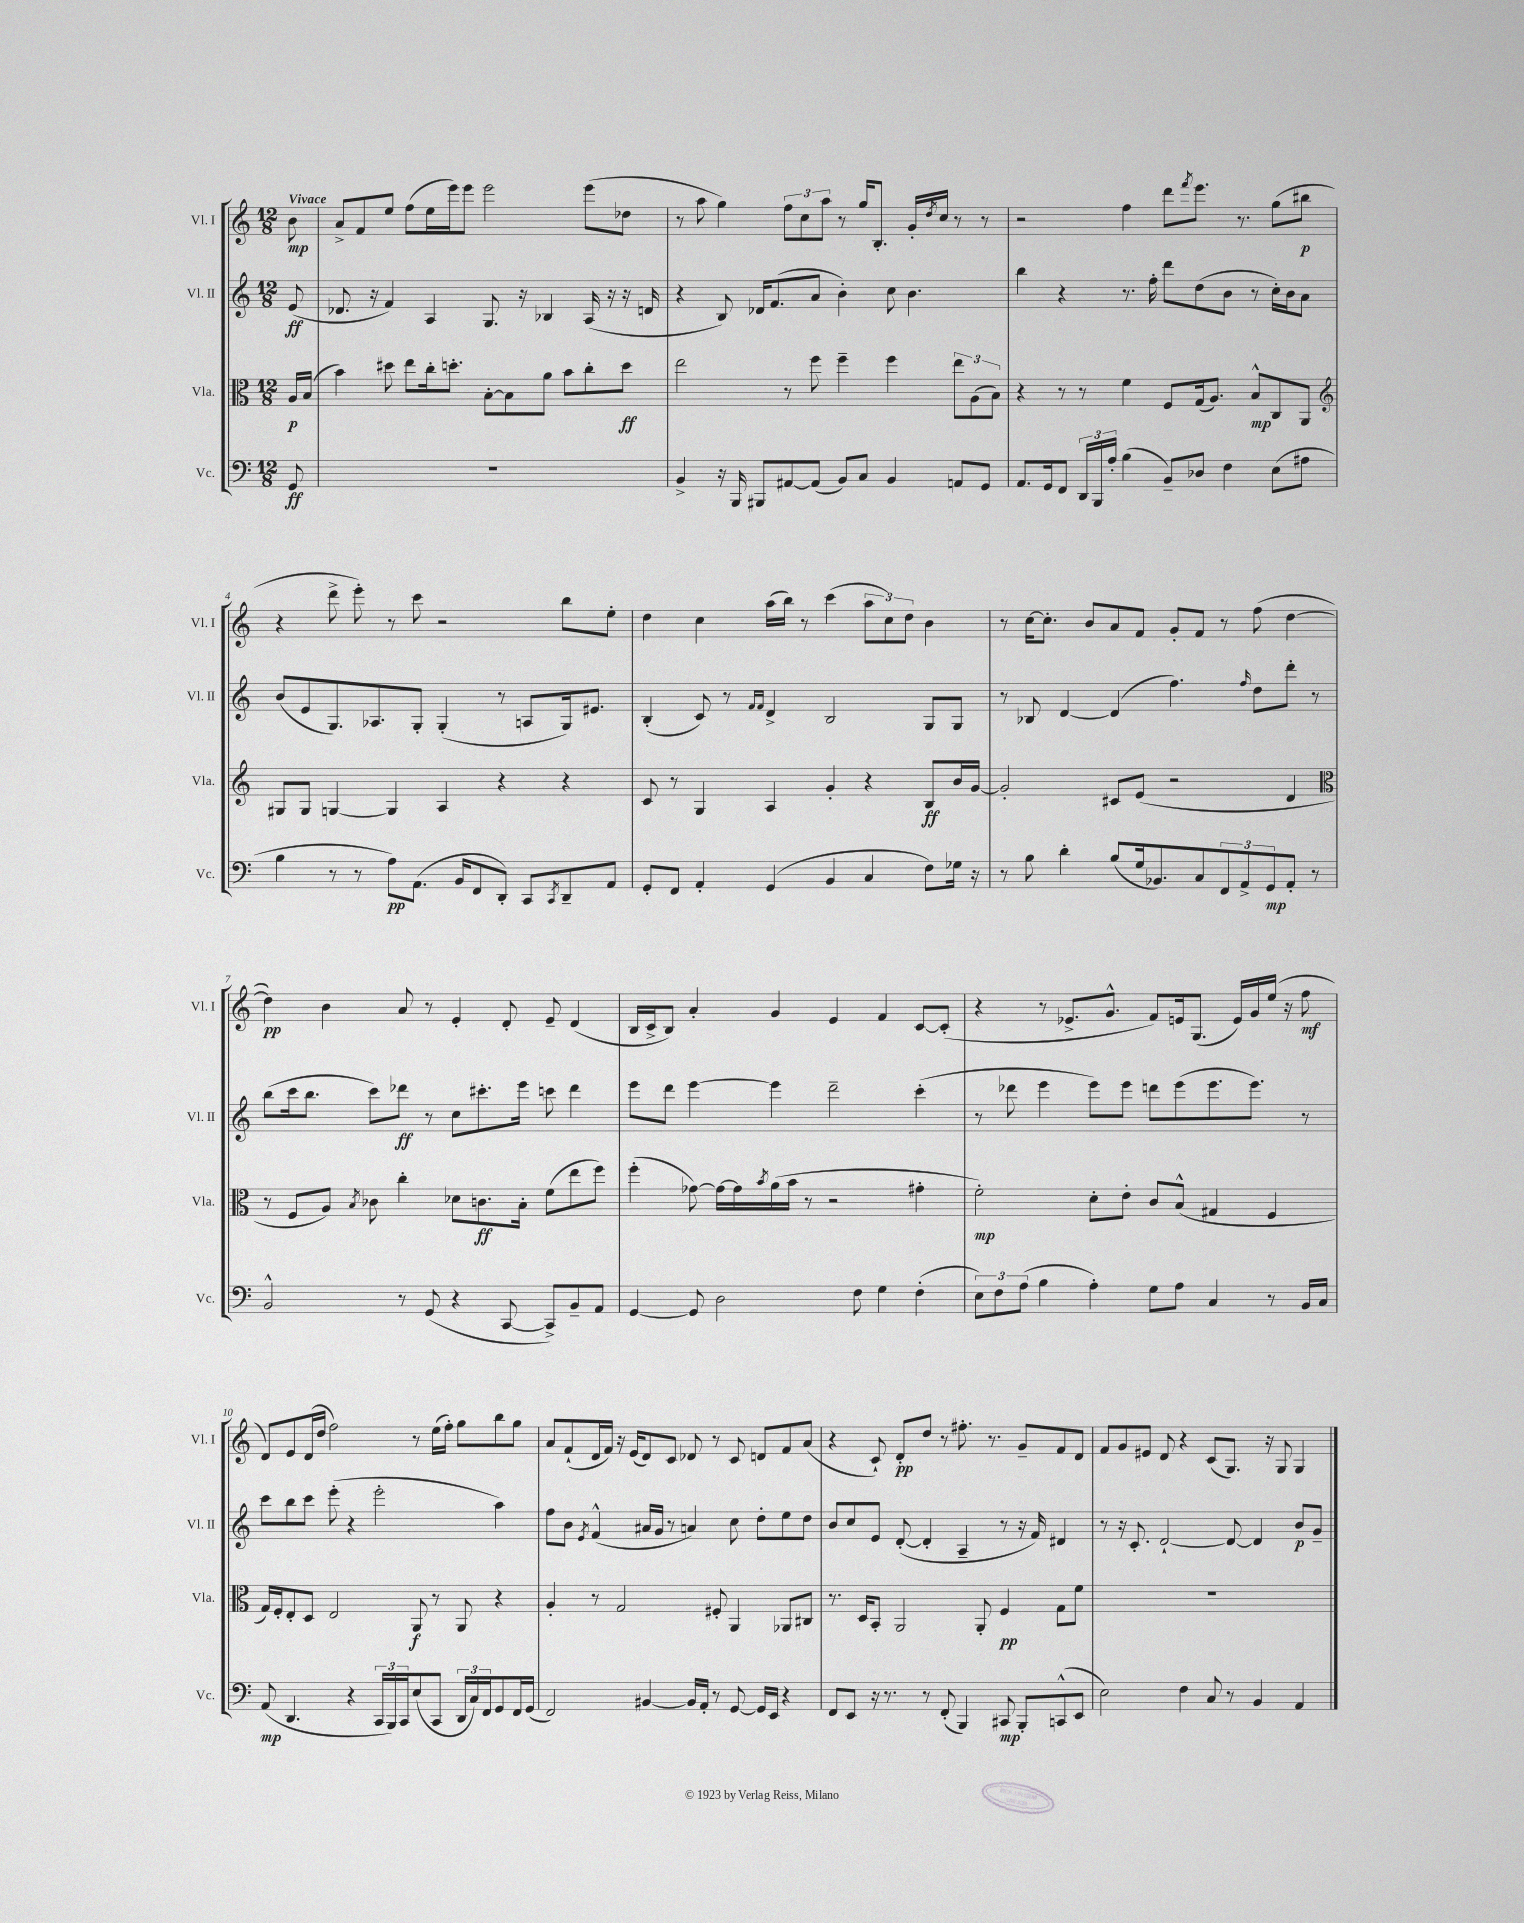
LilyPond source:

<<
\new StaffGroup <<
\new Staff = "s0" \with { instrumentName = "Vl. I" shortInstrumentName = "Vl. I" } {
    \clef treble \key c \major \numericTimeSignature \time 12/8 \partial 8 \tempo "Vivace"
    b'8\mp |
    a'8-> f'8 e''8 f''8( e''16 e'''16) e'''8 e'''2 e'''8( des''8 |
    r8 a''8 g''4) \tuplet 3/2 { f''8 c''8 a''8 } r8 g''16 b8.-. g'16-. \acciaccatura { d''8 } c''16 r8 r8 |
    r2 f''4 d'''8 \acciaccatura { f'''8 } e'''8. r8. g''8( bis''8\p |
    r4 d'''8-> e'''8-.) r8 c'''8 r2 b''8 e''8-. |
    d''4 c''4 a''16( b''16) r8 c'''4( \tuplet 3/2 { a''8 c''8) d''8 } b'4 |
    r8 c''16~ c''8.-. b'8 a'8 f'8 g'8-. f'8 r8 f''8( d''4~ |
    d''4\pp) b'4 a'8 r8 e'4-. d'8-. e'8-- d'4( |
    b16 c'16-> b8) a'4-. g'4 e'4 f'4 c'8~ c'8-.( |
    r4 r8 ees'8.-> g'8.-^ f'8) e'16 g8.( e'16) g'16 e''16( r16 f''8\mf |
    d'8) e'8 d'16( d''16 f''2) r8 e''16( f''16-.) g''8 b''8 g''8 |
    a'8 f'8-!( d'16 f'16) r16 e'16( d'8) c'8 des'8 r8 c'8 d'8 f'8 a'8( |
    r4 c'8-!) d'8-.\pp d''8 r8 fis''8.-. r8. g'8-- f'8 d'8 |
    f'8 g'8 eis'8 d'8 r4 c'8( g8.) r16 g8 g4 \bar "|." |
}
\new Staff = "s1" \with { instrumentName = "Vl. II" shortInstrumentName = "Vl. II" } {
    \clef treble \key c \major \numericTimeSignature \time 12/8 \partial 8
    e'8\ff( |
    des'8. r16 f'4) a4 g8. r16 bes4 a16( r16 r16 d'16 |
    r4 b8) des'16 f'8.( a'8 b'4-.) c''8 b'4. |
    b''4 r4 r8. f''16-. d'''8 d''8( b'8 r8 c''16-.) b'16 a'8 |
    b'8( e'8 g8.) aes8. g8-. g4-.( r8 a8 g16) eis'8. |
    b4-.( c'8) r8 \grace { f'16 f'16 } d'4-> b2 g8 g8 |
    r8 bes8 d'4~ d'4( f''4.) \grace { f''16 } d''8 d'''8-. r8 |
    b''8( c'''16 b''8. c'''8) des'''8\ff r8 c''8 cis'''8.-. e'''16 c'''8 des'''4 |
    e'''8 d'''8 e'''4~ e'''4 d'''2-- c'''4-.( |
    r8 des'''8 e'''4 e'''8) e'''8 d'''8 e'''8( e'''8. e'''8.) r8 |
    c'''8 b''8 c'''8 e'''8-.( r4 e'''2-. a''4) |
    f''8 b'8 \acciaccatura { e'8 } f'4-^( ais'16 g'16 r8 a'4) c''8 d''8-. e''8 d''8 |
    b'8 c''8 e'8 d'8~-.( d'4-. a4-- r8 r16 f'16) dis'4 |
    r8 r16 c'8.-. d'2~-! d'8~ d'4 b'8\p g'8-- \bar "|." |
}
\new Staff = "s2" \with { instrumentName = "Vla." shortInstrumentName = "Vla." } {
    \clef alto \key c \major \numericTimeSignature \time 12/8 \partial 8
    a16\p b16( |
    b'4) dis''8 e''8 c''16-. d''8.-. b8~-. b8 a'8 b'8 c''8-. d''8\ff |
    e''2 r8 f''8 f''4-- f''4 \tuplet 3/2 { e''8 a8( b8) } |
    r4 r8 r8 f'4 f8 g16( a8.) b8-^\mp c8 a,8 |
    \clef treble gis8 gis8 g4~ g4 a4 r4 r4 |
    c'8 r8 g4 a4 g'4-. r4 b8\ff b'16 g'16~ |
    g'2-. cis'8 e'8( r2 d'4 |
    \clef alto r8 f8 a8) \acciaccatura { b8 } ces'8 c''4-. des'8 c'8.\ff b16-. f'8( e''8 f''8) |
    f''4-.( ges'8~) ges'16~ ges'16 \acciaccatura { b'8 } a'16( b'16 r8 r2 gis'4-. |
    f'2-.\mp) d'8-. e'8-. c'8 b8-^( gis4 f4 |
    g16) f16-. e8-. d8 e2 a,8\f r8 a,8 r4 |
    a4-. r8 g2 fis8-. a,4 aes,8 cis8 |
    r8. d16 b,8-. a,2 a,8-. f4\pp g8 f'8 |
    R1. \bar "|." |
}
\new Staff = "s3" \with { instrumentName = "Vc." shortInstrumentName = "Vc." } {
    \clef bass \key c \major \numericTimeSignature \time 12/8 \partial 8
    g,8\ff |
    R1. |
    b,4-> r16 b,,16 bis,,8 ais,8~ ais,8( b,8) c8 b,4 a,8 g,8 |
    a,8. g,16 f,8 \tuplet 3/2 { d,16 b,,16 a16-. } b4( b,8--) des8 f4 e8( ais8 |
    b4 r8 r8 a8\pp) a,8.( b,16 f,8 d,8-.) c,8 \acciaccatura { c,8 } d,8-- a,8 |
    g,8-. f,8 a,4-. g,4( b,4 c4 f8) ges16 r16 |
    r8 b8 d'4-. b8( g16 bes,8.) c8 \tuplet 3/2 { f,8 a,8-> g,8\mp } a,8-. r8 |
    b,2-^ r8 g,8( r4 c,8~ c,8->) b,8-- a,8 |
    g,4~ g,8 d2 f8 g4 f4-.( |
    \tuplet 3/2 { e8) f8 a8( } b4 a4-.) g8 a8 c4 r8 b,16 c16 |
    a,8\mp( d,4. r4 \tuplet 3/2 { c,16 b,,16) c,16 } e8( c,8 \tuplet 3/2 { d,16 c16) f,16 } g,8 f,16 g,16( |
    f,2) bis,4~ bis,16 a,16-. r8 g,8~ g,16 e,16 r4 |
    f,8 e,8 r16 r8. r8 f,8-.( b,,4) cis,8\mp b,,8-. c,8-^( e,8 |
    e2) f4 c8 r8 b,4 a,4 \bar "|." |
}
>>
>>
